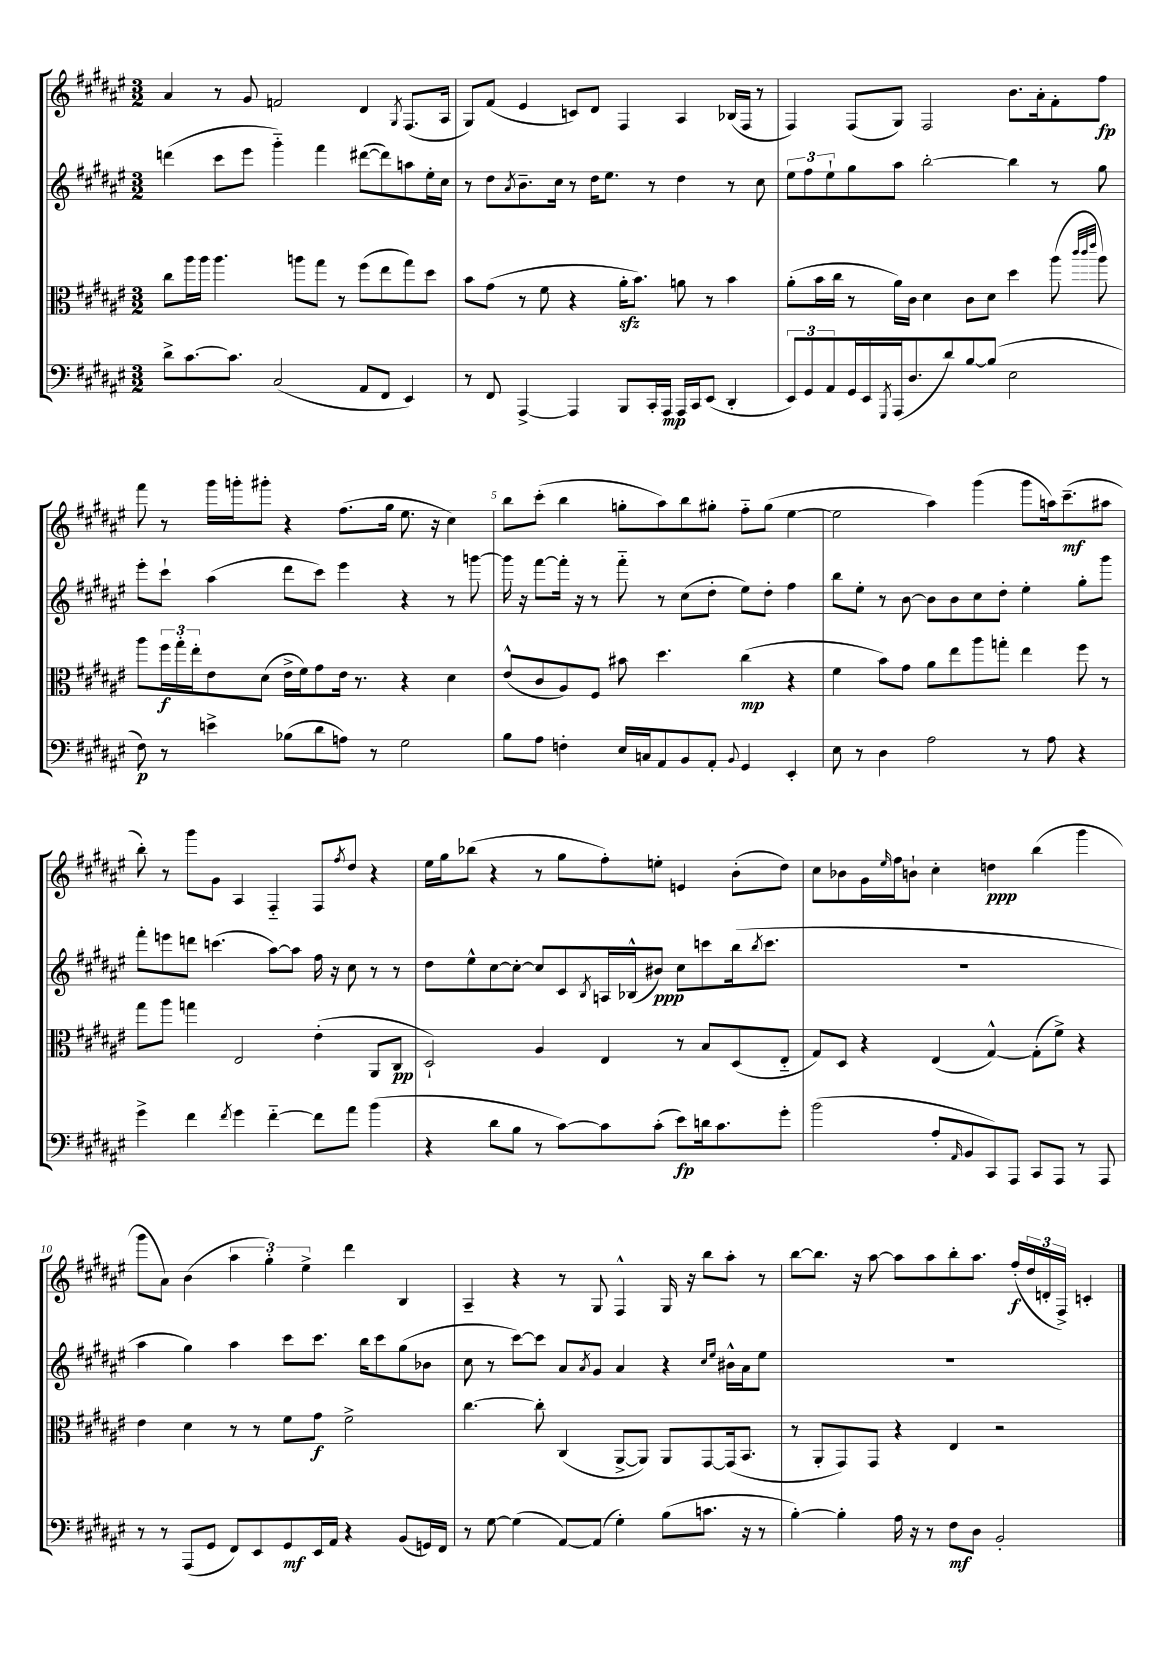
<<
\new StaffGroup <<
\new Staff = "s0" {
    \clef treble \key fis \major \numericTimeSignature \time 3/2
    ais'4 r8 gis'8 f'2 dis'4 \acciaccatura { gis8 } fis8.( ais16 |
    gis8) fis'8( eis'4 c'8) dis'8 fis4 ais4 bes16( fis16 r8 |
    fis4) fis8( gis8) fis2 b'8. ais'16-. fis'8-. fis''8\fp |
    fis'''8 r8 gis'''16 g'''16-. gis'''8-. r4 fis''8.( gis''16 eis''8. r16 cis''4) |
    b''8 cis'''8-.( b''4 g''8-. ais''8) b''8 gis''8-. fis''8-_ gis''8( eis''4~ |
    eis''2 ais''4) gis'''4( gis'''8 a''16) cis'''8.--\mf( ais''8 |
    b''8-.) r8 gis'''8 gis'8 ais4 fis4-_ fis8 \acciaccatura { fis''8 } dis''8 r4 |
    eis''16 gis''16 bes''8( r4 r8 gis''8 fis''8-.) e''8-. e'4 b'8-.( dis''8) |
    cis''8 bes'8 gis'16 \grace { eis''16 } fis''16 b'8-! cis''4-. d''4\ppp b''4( gis'''4 |
    gis'''8 ais'8) b'4( \tuplet 3/2 { ais''4 gis''4-.) eis''4-> } dis'''4 b4 |
    ais4-- r4 r8 gis8 fis4-^ gis16 r16 b''8 ais''8-. r8 |
    b''8~ b''8. r16 ais''8~ ais''8 ais''8 b''8-. ais''8. fis''16-.\f( \tuplet 3/2 { dis''16 d'16-. fis16->) } c'4-. \bar "|." |
}
\new Staff = "s1" {
    \clef treble \key fis \major \numericTimeSignature \time 3/2
    d'''4( cis'''8 eis'''8 gis'''4-_) fis'''4 dis'''8~( dis'''8) a''8 eis''16-. cis''16 |
    r8 dis''8 \acciaccatura { ais'8 } b'8.-- cis''16 r8 dis''16 eis''8. r8 dis''4 r8 cis''8 |
    \tuplet 3/2 { eis''8 fis''8 eis''8-! } gis''8 ais''8 b''2~-. b''4 r8 gis''8 |
    eis'''8-. cis'''8-! ais''4( dis'''8 cis'''8) eis'''4 r4 r8 g'''8~ |
    g'''16 r16 fis'''8~ fis'''16-. r16 r8 fis'''8-_ r8 cis''8( dis''8-. eis''8) dis''8-. fis''4 |
    b''8 eis''8-. r8 b'8~ b'8 b'8 cis''8 dis''8-. eis''4-. gis''8-. gis'''8 |
    fis'''8-. e'''8 d'''8 c'''4.( ais''8~) ais''8 fis''16 r16 cis''8 r8 r8 |
    dis''8 eis''8-^ cis''8~ cis''8~-. cis''8 cis'8 \acciaccatura { b8 } a16 bes16-^( bis'8\ppp) cis''8 c'''8 b''16( \acciaccatura { b''8 } c'''8. |
    R1. |
    ais''4 gis''4) ais''4 cis'''8 cis'''8. b''16 cis'''8 gis''8( bes'8 |
    cis''8 r8 cis'''8~) cis'''8 ais'8 \acciaccatura { ais'8 } gis'8 ais'4 r4 \grace { cis''16 eis''16 } bis'16-^ ais'16 eis''8 |
    R1. \bar "|." |
}
\new Staff = "s2" {
    \clef alto \key fis \major \numericTimeSignature \time 3/2
    cis''8 ais''16 ais''16 ais''4. a''8 gis''8 r8 fis''8( eis''8 gis''8) dis''8 |
    b'8 gis'8( r8 fis'8 r4 ais'16-.\sfz b'8.) a'8 r8 b'4 |
    ais'8-.( b'16 cis''16 r8 ais'16) cis'16 dis'4 cis'8 dis'8 dis''4 ais''8( \grace { cis'''32 cis'''32 eis'''32 } ais''8) |
    ais''8 \tuplet 3/2 { fis''16\f gis''16-. eis''16-. } eis'8 dis'8( eis'16-> fis'16) gis'8 eis'16 r8. r4 dis'4 |
    eis'8-^( cis'8 ais8) fis8 bis'8 dis''4. cis''4\mp( r4 |
    fis'4 b'8) gis'8 ais'8 eis''8 ais''8 g''8-. eis''4 fis''8 r8 |
    gis''8 ais''8 g''4 eis2 eis'4-.( ais,8 cis8\pp |
    dis2-!) ais4 eis4 r8 b8 dis8( eis8-_ |
    gis8) dis8 r4 eis4( gis4~-^) gis8-.( fis'8->) r4 |
    eis'4 dis'4 r8 r8 fis'8 gis'8\f fis'2-> |
    cis''4.~ cis''8-. cis4( ais,8~-> ais,8) ais,8 gis,8~ gis,16( b,8. |
    r8 ais,8-. gis,8) gis,8 r4 eis4 r2 \bar "|." |
}
\new Staff = "s3" {
    \clef bass \key fis \major \numericTimeSignature \time 3/2
    dis'8-> cis'8.~ cis'8. cis2( ais,8 fis,8 eis,4) |
    r8 fis,8 ais,,4~-> ais,,4 b,,8 cis,16-. ais,,16\mp ais,,16 cis,16 eis,8( dis,4-. |
    \tuplet 3/2 { eis,8) gis,8 ais,8 } gis,16 eis,16 \acciaccatura { gis,,8 } ais,,16( dis8. dis'8) b8~ b8( eis2 |
    fis8\p) r8 e'4-> bes8( dis'8 a8) r8 gis2 |
    b8 ais8 f4-. eis16 c16 ais,8 b,8 ais,8-. \appoggiatura { b,8 } gis,4 eis,4-. |
    eis8 r8 dis4 ais2 r8 ais8 r4 |
    gis'4-> fis'4 \acciaccatura { fis'8 } gis'4 fis'4~-_ fis'8 ais'8 b'4( |
    r4 dis'8 b8 r8 cis'8~) cis'8 cis'8-.( eis'8\fp) d'16 cis'8. gis'8-. |
    b'2( ais8-. \grace { ais,16 } b,8 cis,8) ais,,8 cis,8 ais,,8 r8 ais,,8 |
    r8 r8 ais,,8( gis,8 fis,8) eis,8 gis,8\mf eis,16 ais,16 r4 b,8( g,16) fis,16 |
    r8 gis8~ gis4( ais,8~) ais,8( gis4-.) b8( c'8. r16 r8 |
    b4~-.) b4-. ais16 r16 r8 fis8\mf dis8 b,2-. \bar "|." |
}
>>
>>
\layout { \context { \Score \override BarNumber.break-visibility = ##(#f #t #t) barNumberVisibility = #(every-nth-bar-number-visible 5) } }
